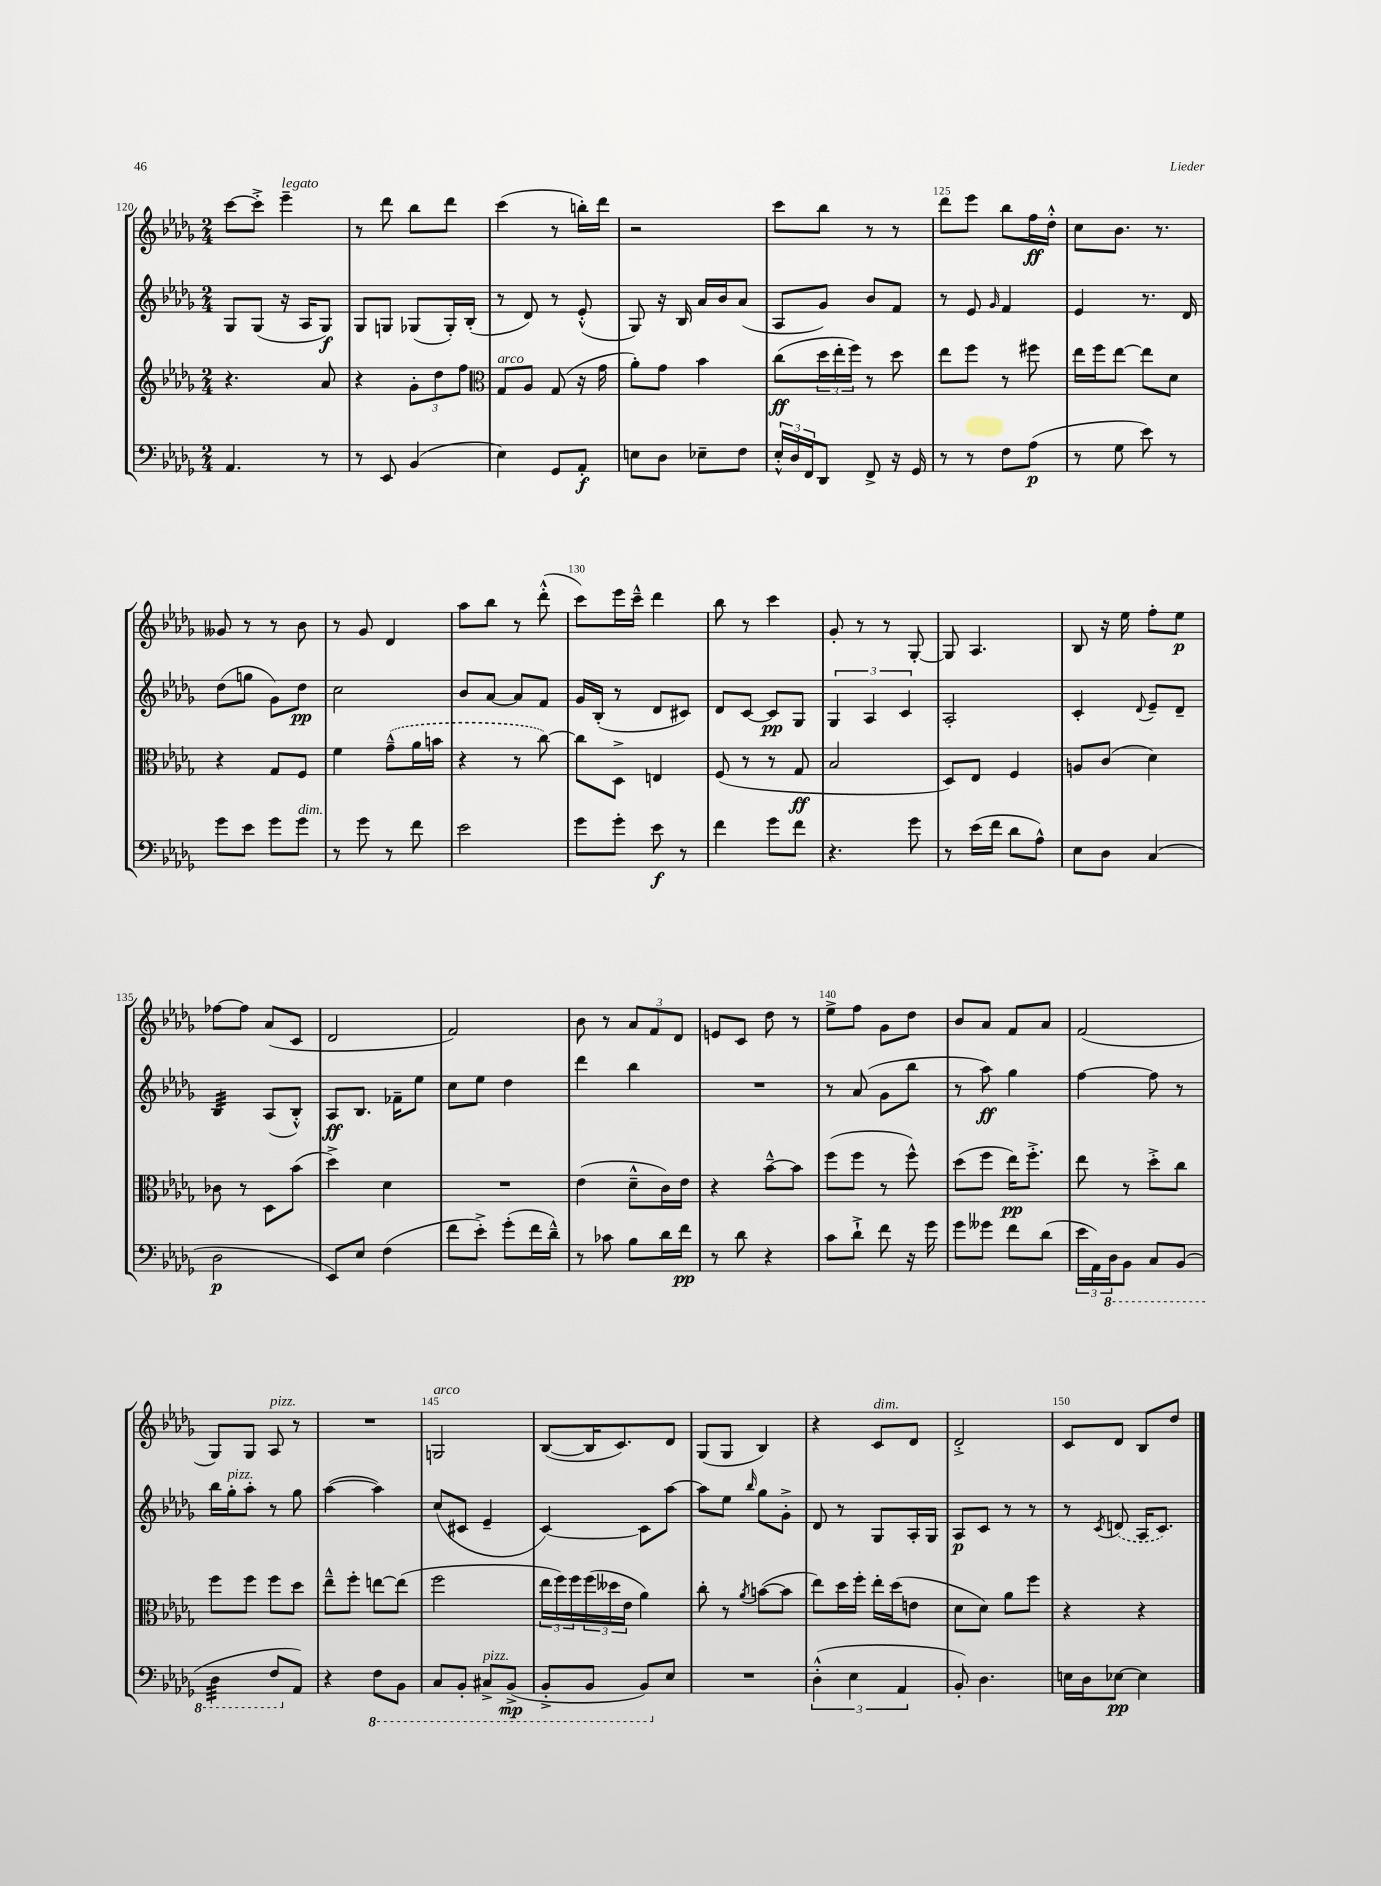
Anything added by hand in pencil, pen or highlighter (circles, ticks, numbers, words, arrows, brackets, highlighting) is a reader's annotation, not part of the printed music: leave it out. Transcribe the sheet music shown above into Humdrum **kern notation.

**kern	**kern	**kern	**kern
*staff4	*staff3	*staff2	*staff1
*clefF4	*clefG2	*clefG2	*clefG2
*k[b-e-a-d-g-]	*k[b-e-a-d-g-]	*k[b-e-a-d-g-]	*k[b-e-a-d-g-]
*M2/4	*M2/4	*M2/4	*M2/4
4.AA-/	4.r	8G-/L	[8ccc\L
.	.	(8G-/J	8ccc'^\]J
.	.	16r	4eee-~\
.	.	16A-/LK	.
8r	8a-/	8G-/J)	.
=	=	=	=
8r	4r	8G-/L	8r
8EE-/	.	8G/J	8ddd-\
(4BB-/	12g-'\L	(8G-/L	8bb-\L
.	12dd-\	.	.
.	.	16G-'/L)	8ddd-\J
.	12ff\J	.	.
.	.	(16B-'/JJ	.
=	=	=	=
*	*clefC3	*	*
4E-\)	8G-/L	8r	(4ccc\
.	8A-/J	8d-/)	.
8GG-/L	(8G-/	8r	8r
8AA-'/J	16r	(8e-'^^/	16bb'\LL)
.	16g-\	.	16ddd-\JJ
=	=	=	=
8E\L	8a-'\L)	8G-/)	2r
8D-\J	8g-\J	16r	.
.	.	16B-/	.
8E-~\L	4b-\	16a-/LL	.
.	.	16b-/J	.
8F\J	.	(8a-/J	.
=	=	=	=
24E-'^^/LL	(8cc\L	8A-/L	8ccc\L
24D-/	.	.	.
24FF/J	.	.	.
8DD-/J	24dd-\L	8g-/J)	8bb-\J
.	24ee-'\	.	.
.	24ff\JJ)	.	.
8FF^/	8r	8b-/L	8r
16r	8dd-\	8f/J	8r
16GG-/	.	.	.
=	=	=	=
8r	8ee-\L	8r	8ddd-\L
8r	8ff\J	8e-/	8eee-\J
.	.	16qqg-/	.
8F\L	8r	4f/	8bb-\L
(8A-\J	8ff#\	.	16ff\L
.	.	.	16dd-'^^\JJ
=	=	=	=
8r	16ee-\LL	4e-/	8cc\L
.	16ff\J	.	.
8G-\	[8ee-\J	.	8.b-\J
8e-\)	8ee-\]L	8.r	.
.	.	.	8.r
8r	8d-\J	.	.
.	.	16d-/	.
=	=	=	=
8g-\L	4r	(8dd-\L	8g--/
8e-\J	.	8gg\J	8r
8g-\L	8G-/L	8g-\L)	8r
8g-\J	8F/J	8dd-\J	8b-\
=	=	=	=
8r	4f\	2cc\	8r
8g-\	.	.	8g-/
8r	(8g-~^^\L	.	4d-/
8f\	16a-\L	.	.
.	16b\JJ	.	.
=	=	=	=
2e-\	4r	8b-/L	8aa-\L
.	.	[8a-/J	8bb-\J
.	8r	8a-/]L	8r
.	[8cc\)	8f/J	(8ddd-'^^\
=	=	=	=
8g-\L	8cc\]L	16g-/LL	8ccc\L)
.	.	(16B-'/JJ	.
8g-'\J	8D-^\J	8r	16eee-\L
.	.	.	16ccc~^^\JJ
8e-\	4E/	8d-/L	4ddd-\
8r	.	8c#/J)	.
=	=	=	=
4f\	(8F/	8d-/L	8bb-\
.	8r	[8c/J	8r
8g-\L	8r	8c/]L	4ccc\
8f\J	8G-/	8G-/J	.
=	=	=	=
4.r	2B-/	6G-/	8g-'/
.	.	.	8r
.	.	6A-/	.
.	.	.	8r
.	.	6c/	.
8g-\	.	.	[8G-'/
=	=	=	=
8r	8D-/L)	2A-'/	8G-/]
(16e-\LL	8E-/J	.	4.A-/
16f\JJ	.	.	.
8d-\L	4F/	.	.
8A-^^\J)	.	.	.
=	=	=	=
8E-\L	8A/L	4c'/	8B-/
8D-\J	(8c/J	.	16r
.	.	.	16ee-\
.	.	8qqd-/	.
(4C/	4d-\)	8e-~/L	8ff'\L
.	.	8d-~/J	8ee-\J
=	=	=	=
2D-\	8c-\	4B-/	[8ff-\L
.	8r	.	8ff-\]J
.	8D-\L	(8A-/L	(8a-/L
.	(8b-\J	8B-'^^/J)	8c/J
=	=	=	=
8EE-/L)	4dd-^\)	8A-/L	2d-/
8E-/J	.	8.B-/J	.
(4F\	4d-\	.	.
.	.	16f-~\LK	.
.	.	8ee-\J	.
=	=	=	=
8f\L	2r	8cc\L	2f/)
8e-'^\J)	.	8ee-\J	.
(8g-'\L	.	4dd-\	.
16f\L	.	.	.
16d-~^^\JJ)	.	.	.
=	=	=	=
8r	(4e-\	4ddd-\	8b-\
8c-\	.	.	8r
8B-\L	8d-~^^\L	4bb-\	12a-/L
.	.	.	12f/
16d-\L	16c\L)	.	.
.	.	.	12d-/J
16f\JJ	16e-\JJ	.	.
=	=	=	=
8r	4r	2r	8e/L
8d-\	.	.	8c/J
4r	[8b-~^^\L	.	8dd-\
.	8b-\]J	.	8r
=	=	=	=
8c\L	(8ff\L	8r	8ee-^\L
8d-`^\J	8ff\J	(8a-/	8ff\J
8f\	8r	8g-\L	8g-\L
16r	8ff^^\)	8bb-\J	8dd-\J
16g-\	.	.	.
=	=	=	=
8g-\L	(8dd-\L	8r	8b-/L
8g--\J	8ff\J	8aa-\)	8a-/J
8f\L	16ee-\LK)	4gg-\	8f/L
.	8.ff'^\J	.	.
(8d-\J	.	.	8a-/J
=	=	=	=
24e-\LL	8ee-\	[4ff\	(2f/
24AA-\)	.	.	.
24DD-\J	.	.	.
8BBB-\J	8r	.	.
8CC/L	8dd-'^\L	8ff\]	.
(8BBB-/J	8cc\J	8r	.
=	=	=	=
4DD-\	8ff\L	16bb-\LL	8G-/L)
.	.	16gg-'\J	.
.	8ff\J	8aa-'\J	8G-/J
8FF/L	8ff\L	8r	8A-/
8AA-/J)	8dd-\J	8gg-\	8r
=	=	=	=
4r	8ee-~^^\L	([4aa-\	2r
.	8ff'\J	.	.
8FF\L	[8ee\L	4aa-\])	.
8BBB-\J	(8ee\]J	.	.
=	=	=	=
8CC/L	2ff\	(8cc/L	2G/
8BBB-'/J	.	8c#/J	.
8CC#^/L	.	4e-~/	.
(8BBB-^/J	.	.	.
=	=	=	=
8BBB-'^/L	24ee-\LL	[4c/)	([8B-/L
.	24ff\)	.	.
.	24ff\	.	.
8BBB-/J	(24ff\	.	16B-/]K
.	24dd--\	.	.
.	.	.	8.c/)
.	24e-\JJ	.	.
8BBB-/L)	4a-\)	8c\]L	.
8E-/J	.	[8aa-\J	8d-/J
=	=	=	=
2r	8cc'\	8aa-\]L	(8G-/L
.	8r	8ee-\J	8G-/J
.	8qa-/	16qqbb-/	.
.	([8b\L	8gg-\L	4B-/)
.	8b\]J	8g-'^\J	.
=	=	=	=
(6D-'^^\	8ee-\L)	8d-/	4r
.	16dd-\L	8r	.
6E-\	.	.	.
.	16ff'\JJ	.	.
.	16ee-'\LL	8G-/L	8c/L
.	(16dd-\J	.	.
6AA-/	.	.	.
.	8e\J	16A-'/L	8d-/J
.	.	16G-/JJ	.
=	=	=	=
8BB-'/)	8d-\L	8A-/L	2d-'^/
4.D-\	8d-\J)	8c/J	.
.	8a-\L	8r	.
.	8ff\J	8r	.
=	=	=	=
16E\LL	4r	8r	8c/L
16D-\J	.	.	.
.	.	8qc/	.
[8E-\J	.	(8d/	8d-/J
4E-\]	4r	16A-/LK	8B-/L
.	.	8.c/J)	.
.	.	.	8dd-/J
==	==	==	==
*-	*-	*-	*-
